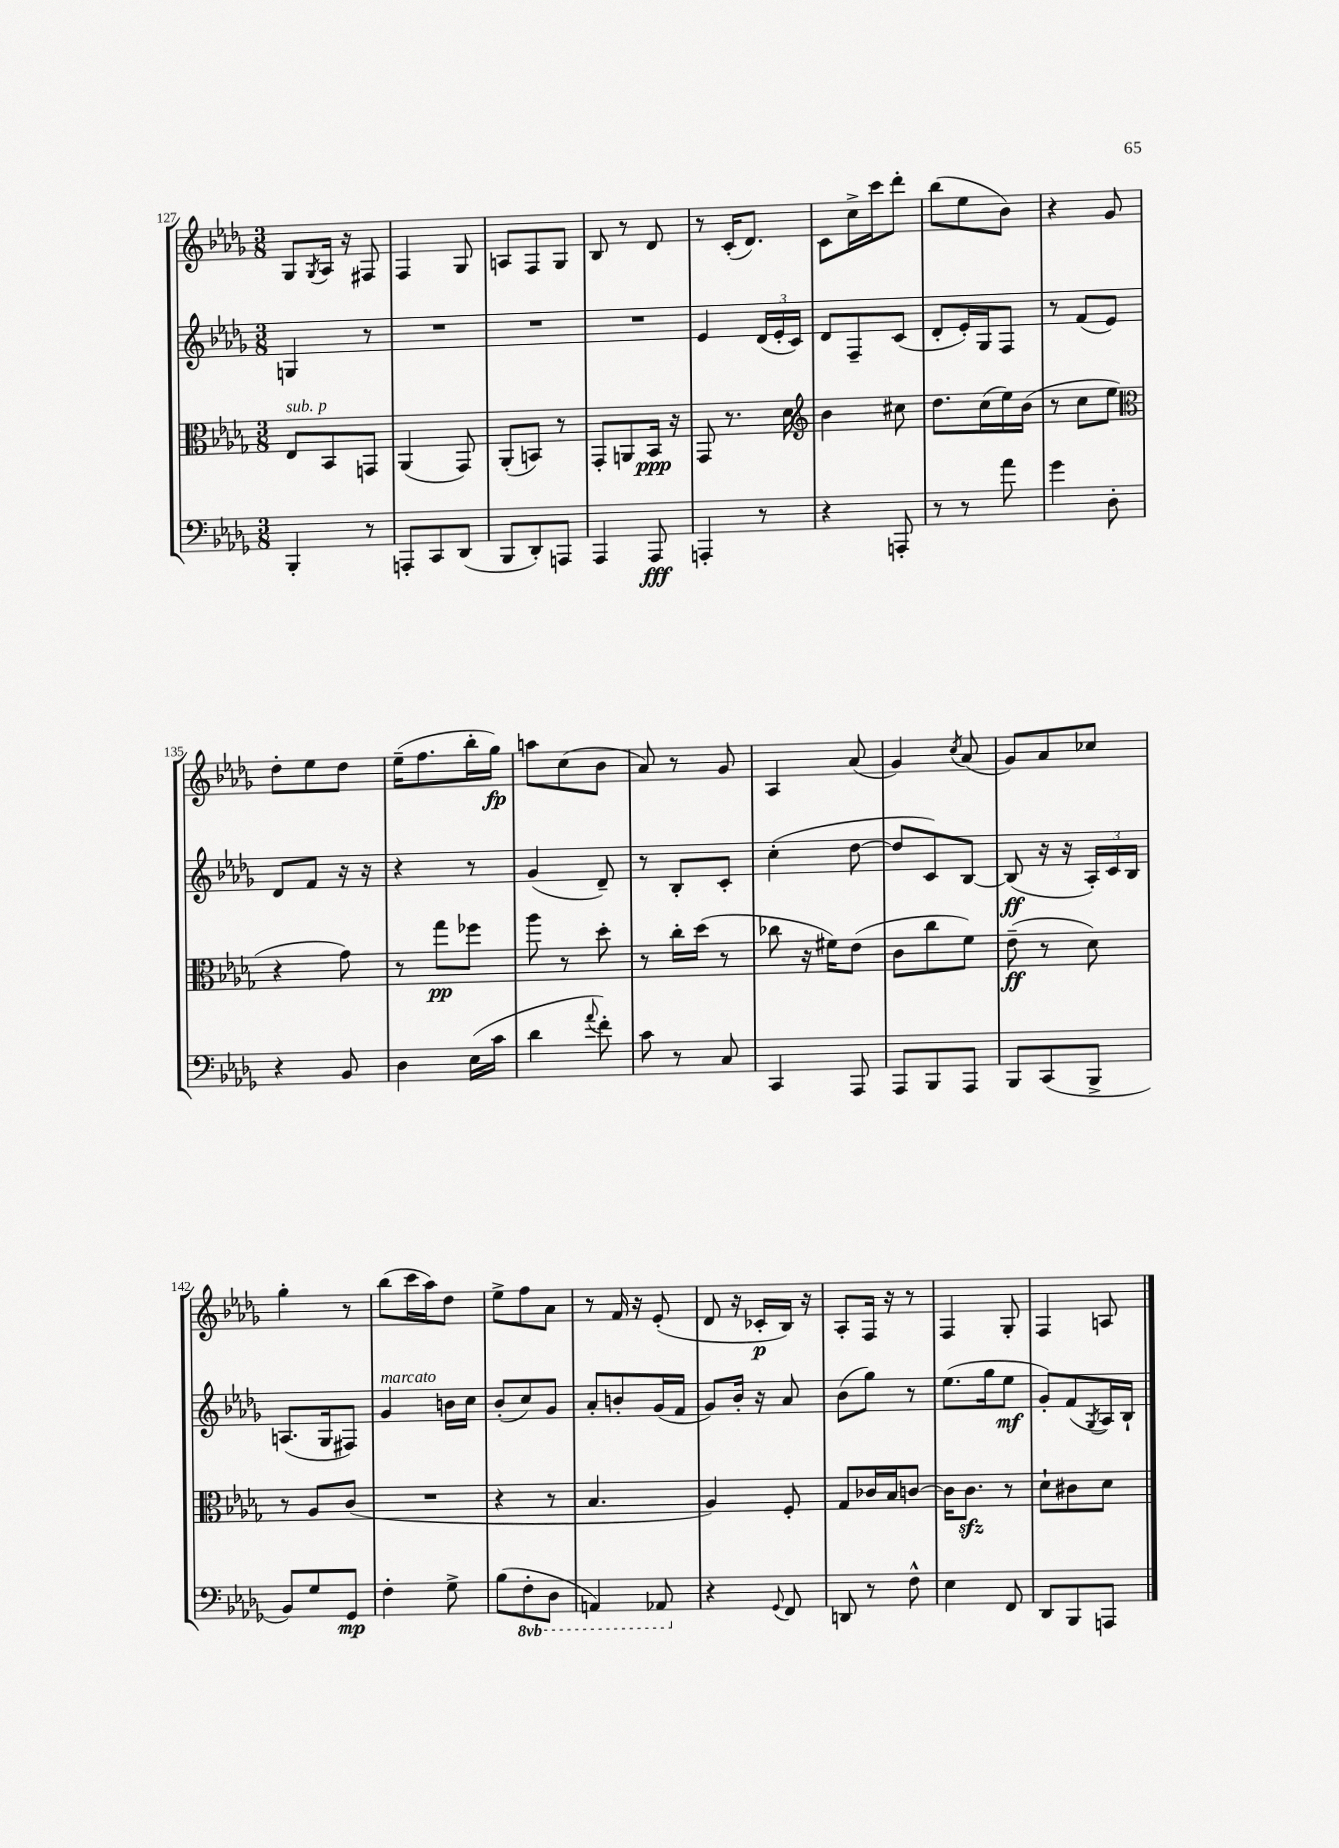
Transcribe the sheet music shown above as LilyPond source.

<<
\new StaffGroup <<
\new Staff = "s0" {
    \clef treble \key des \major \numericTimeSignature \time 3/8
    ges8 \acciaccatura { ges8 } aes16 r16 fis8 |
    f4 ges8 |
    a8 f8 ges8 |
    bes8 r8 des'8 |
    r8 c'16-.( des'8.) |
    c'8 c''16-> c'''16 des'''8-. |
    bes''8( ees''8 bes'8) |
    r4 ges'8 |
    des''8-. ees''8 des''8 |
    ees''16--( f''8. bes''16-. ges''16\fp) |
    a''8 c''8( bes'8 |
    aes'8) r8 ges'8 |
    aes4 aes'8( |
    ges'4) \acciaccatura { c''8 } aes'8( |
    ges'8) aes'8 ces''8 |
    ges''4-. r8 |
    bes''8( c'''16 aes''16) des''8 |
    ees''8-> f''8 aes'8 |
    r8 f'16 r16 ees'8-.( |
    des'8 r16 ces'16-.\p bes16) r16 |
    aes8-. f16 r16 r8 |
    f4 ges8-. |
    f4 a8 \bar "|." |
}
\new Staff = "s1" {
    \clef treble \key des \major \numericTimeSignature \time 3/8
    g4 r8 |
    R4. |
    R4. |
    R4. |
    ees'4 \tuplet 3/2 { des'16( ees'16-. c'16) } |
    des'8 f8-- c'8( |
    des'8-. ees'16-.) ges16 f8 |
    r8 f'8( ees'8) |
    des'8 f'8 r16 r16 |
    r4 r8 |
    ges'4( des'8--) |
    r8 bes8-. c'8-. |
    c''4-.( des''8~ |
    des''8 c'8) bes8~ |
    bes8\ff( r16 r16 \tuplet 3/2 { aes16-.) c'16 bes16 } |
    a8.( ges16 fis8) |
    ges'4^\markup { \italic "marcato" } b'16 c''16 |
    bes'8-.( c''8) ges'8 |
    aes'8-. b'8-. ges'16( f'16 |
    ges'8) bes'16-. r16 aes'8 |
    bes'8( ges''8) r8 |
    ees''8.( ges''16 ees''8\mf |
    ges'8-.) f'8( \acciaccatura { ges8 } aes16) bes16-! \bar "|." |
}
\new Staff = "s2" {
    \clef alto \key des \major \numericTimeSignature \time 3/8
    ees8^\markup { \italic "sub. p" } bes,8 g,8 |
    aes,4( ges,8) |
    aes,8-.( b,8) r8 |
    ges,8-. a,8 bes,16\ppp r16 |
    ges,8 r8. des'16 |
    \clef treble bes'4 cis''8 |
    des''8. c''16( ees''16) bes'16( |
    r8 c''8 ees''8 |
    \clef alto r4 ges'8) |
    r8 ges''8\pp fes''8 |
    aes''8 r8 des''8-. |
    r8 c''16-. des''16( r8 |
    ces''8 r16 fis'16) ees'8( |
    c'8 c''8 f'8) |
    ees'8--\ff( r8 des'8) |
    r8 aes8 c'8( |
    R4. |
    r4 r8 |
    bes4. |
    aes4) f8-. |
    ges8 ces'16 bes16 c'8~ |
    c'16 c'8.\sfz r8 |
    des'8-! cis'8 des'8 \bar "|." |
}
\new Staff = "s3" {
    \clef bass \key des \major \numericTimeSignature \time 3/8 \set Staff.ottavationMarkups = #ottavation-simple-ordinals
    bes,,4-. r8 |
    a,,8-. c,8 des,8( |
    bes,,8 des,8-.) a,,8 |
    aes,,4 aes,,8\fff |
    a,,4-. r8 |
    r4 a,,8-. |
    r8 r8 aes'8 |
    ges'4 des8-. |
    r4 bes,8 |
    des4 ees16( c'16 |
    des'4 \appoggiatura { aes'8 } f'8-.) |
    c'8 r8 c8 |
    c,4 aes,,8 |
    aes,,8 bes,,8 aes,,8 |
    bes,,8 c,8( bes,,8-> |
    bes,8) ges8 ges,8\mp |
    f4-. ges8-> |
    bes8( \ottava #-1 f,8-. des,8 |
    a,,4) aes,,8 \ottava #0 |
    r4 \appoggiatura { ges,8 } f,8 |
    d,8 r8 f8-^ |
    ees4 f,8 |
    des,8 bes,,8 a,,8 \bar "|." |
}
>>
>>
\layout { \context { \Score currentBarNumber = #127 } }
